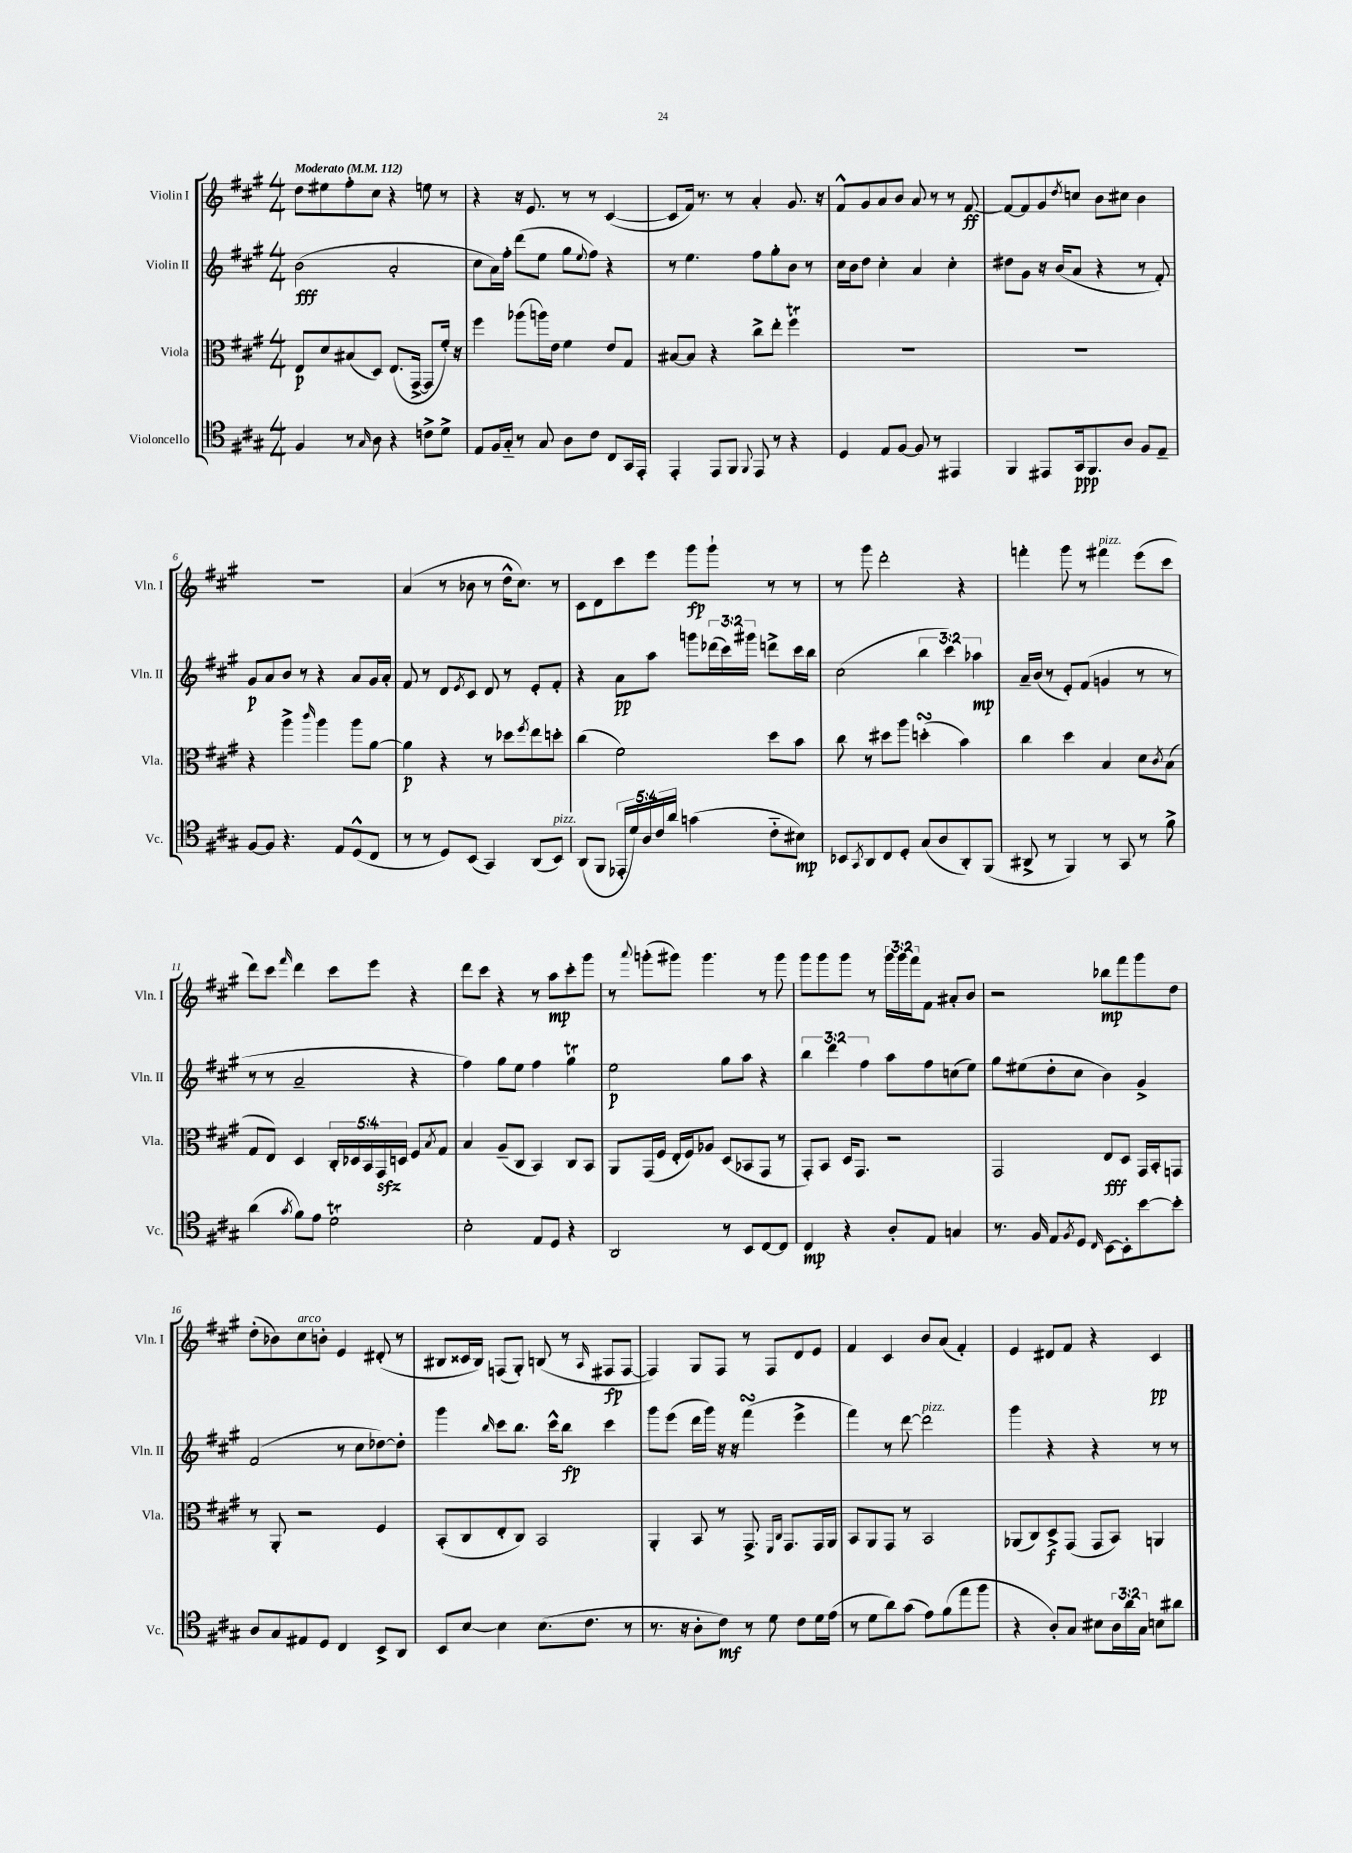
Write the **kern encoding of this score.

**kern	**dynam	**kern	**dynam	**kern	**dynam	**kern	**dynam
*part4	*part4	*part3	*part3	*part2	*part2	*part1	*part1
*staff4	*staff4	*staff3	*staff3	*staff2	*staff2	*staff1	*staff1
*I"Violoncello	*	*I"Viola	*	*I"Violin II	*	*I"Violin I	*
*I'Vc.	*	*I'Vla.	*	*I'Vln. II	*	*I'Vln. I	*
*clefC4	*	*clefC3	*	*clefG2	*	*clefG2	*
*k[f#c#g#]	*	*k[f#c#g#]	*	*k[f#c#g#]	*	*k[f#c#g#]	*
*M4/4	*	*M4/4	*	*M4/4	*	*M4/4	*
*MM112	*	*MM112	*	*MM112	*	*MM112	*
=1	=1	=1	=1	=1	=1	=1	=1
!	!	!	!	!	!	!LO:TX:a:B:t=Moderato	!
4F#/	.	8E/L	p	(2b\	fff	8dd\L	.
.	.	8d/	.	.	.	8ee#X\	.
8r	.	(8B#X/	.	.	.	8ff#'\	.
16qqG#/	.	.	.	.	.	.	.
8A\	.	8D/J)	.	.	.	8cc#\J	.
4r	.	(8.E/L	.	2a'/	.	4r	.
.	.	[16GG#^/Jk	.	.	.	.	.
8cn^\L	.	8GG#/L]	.	.	.	8een\	.
8d^\J	.	16f#'/Jk)	.	.	.	8r	.
.	.	16r	.	.	.	.	.
=2	=2	=2	=2	=2	=2	=2	=2
8E/L	.	4ff#\	.	8cc#\L	.	4r	.
16F#/L	.	.	.	16a\L)	.	.	.
16G#/JJ	.	.	.	16ff#'\JJ	.	.	.
8r	.	(8aa-X\L	.	(8ddd\L	.	16r	.
.	.	.	.	.	.	8.e/	.
8G#/	.	16aan\L)	.	8ee\J	.	.	.
.	.	16e\JJ	.	.	.	.	.
8A\L	.	4f#\	.	8gg#\L	.	8r	.
.	.	.	.	8qqee/	.	.	.
8c#\J	.	.	.	8ff#\J)	.	8r	.
8C#/L	.	8e/L	.	4r	.	([4c#/	.
16GG#/L	.	8G#/J	.	.	.	.	.
16EE'/JJ	.	.	.	.	.	.	.
=3	=3	=3	=3	=3	=3	=3	=3
4EE'/	.	[8B#X/L	.	8r	.	8c#/L]	.
.	.	8B#/J]	.	4.ee\	.	16f#/Jk)	.
.	.	.	.	.	.	8.r	.
8EE/L	.	4r	.	.	.	.	.
8FF#/J	.	.	.	.	.	8r	.
8qqFF#/	.	.	.	.	.	.	.
8EE/	.	8cc#^\L	.	8ff#\L	.	4a'/	.
8r	.	8ee'\J	.	8gg#'\	.	.	.
4r	.	4ff#T\	.	8b\J	.	8.g#/	.
.	.	.	.	8r	.	.	.
.	.	.	.	.	.	16r	.
=4	=4	=4	=4	=4	=4	=4	=4
4D/	.	1r	.	16cc#\LL	.	8f#^^/L	.
.	.	.	.	16b\J	.	.	.
.	.	.	.	8dd\J	.	8g#/	.
8E/L	.	.	.	4cc#'\	.	8a/	.
[8F#/J	.	.	.	.	.	8b/J	.
8F#/]	.	.	.	4a/	.	8a/	.
8r	.	.	.	.	.	8r	.
4EE#X/	.	.	.	4cc#'\	.	8r	.
.	.	.	.	.	.	[8f#/	ff
=5	=5	=5	=5	=5	=5	=5	=5
4FF#/	.	1r	.	8dd#X\L	.	8f#/L_	.
.	.	.	.	8g#\J	.	8f#/]	.
8EE#X/L	.	.	.	16r	.	8g#/	.
.	.	.	.	(16b/KL	.	.	.
.	.	.	.	.	.	8qdd/	.
16GG#/k	ppp	.	.	8a/J	.	8ccn/J	.
8.FF#/	.	.	.	.	.	.	.
.	.	.	.	4r	.	8b\L	.
8A/J	.	.	.	.	.	8cc#X\J	.
8F#/L	.	.	.	8r	.	4b\	.
8E~/J	.	.	.	8f#'/)	.	.	.
!!LO:LB:g=z
=6	=6	=6	=6	=6	=6	=6	=6
[8F#/L	.	4r	.	8g#/L	p	1r	.
8F#/J]	.	.	.	8a/	.	.	.
4.r	.	4aa^\	.	8b/J	.	.	.
.	.	.	.	8r	.	.	.
.	.	16qqccc#/	.	.	.	.	.
.	.	4aa\	.	4r	.	.	.
8E/L	.	.	.	.	.	.	.
(8D^^/	.	8aa\L	.	8a/L	.	.	.
8C#/J	.	[8a\J	.	16g#/L	.	.	.
.	.	.	.	16a'/JJ	.	.	.
=7	=7	=7	=7	=7	=7	=7	=7
8r	.	4a\]	p	8f#/	.	(4a/	.
8r	.	.	.	8r	.	.	.
8D/L)	.	4r	.	8d/L	.	8r	.
.	.	.	.	8qe/	.	.	.
(8BB/J	.	.	.	8c#/J	.	8b-X\	.
4GG#/)	.	8r	.	8d/	.	8r	.
.	.	8dd-X\L	.	8r	.	16dd^^\KL	.
.	.	.	.	.	.	8.cc#\J)	.
.	.	8qff#/	.	.	.	.	.
(8AA/L	.	8ee\	.	8e'/L	.	.	.
!LO:TX:a:i:t=pizz.	!	!	!	!	!	!	!
8BB/J)	.	8ddn'\J	.	8f#'/J	.	8r	.
=8	=8	=8	=8	=8	=8	=8	=8
(8AA/L	.	(4cc#\	.	4r	.	8c#\L	.
8FF#/J	.	.	.	.	.	8d\	.
20EE-X'/LL	.	2f#\)	.	8a\L	pp	8ccc#\	.
20d/)	.	.	.	.	.	.	.
20A/	.	.	.	.	.	.	.
.	.	.	.	8aa\J	.	8eee\J	.
20c#/	.	.	.	.	.	.	.
20a/JJ	.	.	.	.	.	.	.
(4gn\	.	.	.	8gggn\L	.	8ggg#\L	fp
.	.	.	.	(24ddd-X\L	.	8ggg#`\J	.
.	.	.	.	24ccc#\)	.	.	.
.	.	.	.	24ggg#X\JJ	.	.	.
8c#\L	.	8dd\L	.	8dddn^\L	.	8r	.
8B#X\J)	mp	8b\J	.	16ccc#\L	.	8r	.
.	.	.	.	16bb\JJ	.	.	.
=9	=9	=9	=9	=9	=9	=9	=9
8BB-X/L	.	8cc#\	.	(2cc#\	.	8r	.
8qGG#/	.	.	.	.	.	.	.
8AA/	.	8r	.	.	.	8ggg#\	.
8C#/	.	8dd#X\L	.	.	.	2ddd'\	.
8D'/J	.	8aa\J	.	.	.	.	.
(8G#/L	.	(4ddnsSSs'\	.	6bb\	.	.	.
8A/	.	.	.	.	.	.	.
.	.	.	.	6ccc#\)	.	.	.
8AA'/)	.	4b\)	.	.	.	4r	.
.	.	.	.	6aa-X\	mp	.	.
(8FF#/J	.	.	.	.	.	.	.
=10	=10	=10	=10	=10	=10	=10	=10
8AA#X^/	.	4cc#\	.	16a~/LL	.	4fffn'\	.
.	.	.	.	(16b/JJ	.	.	.
8r	.	.	.	8r	.	.	.
4FF#/)	.	4dd\	.	8e'/L)	.	8ggg#\	.
.	.	.	.	(8f#/J	.	8r	.
!	!	!	!	!	!	!LO:TX:a:i:t=pizz.	!
8r	.	4B/	.	4gn/	.	4fff#X\	.
8GG#/	.	.	.	.	.	.	.
8r	.	8d\L	.	8r	.	(8eee\L	.
.	.	8qc#/	.	.	.	.	.
8f#^\	.	(8B\J	.	8r	.	8ccc#\J	.
!!LO:LB:g=z
=11	=11	=11	=11	=11	=11	=11	=11
(4a\	.	8G#/L	.	8r	.	8ddd\L)	.
.	.	8E/J)	.	8r	.	8ccc#\J	.
8qg#/	.	.	.	.	.	16qqfff#/	.
8f#\L)	.	4D/	.	2a~/	.	4ddd\	.
8e\J	.	.	.	.	.	.	.
2dT\	.	20C#'/LL	.	.	.	8ccc#\L	.
.	.	20D-X/	.	.	.	.	.
.	.	20BB/	.	.	.	.	.
.	.	.	.	.	.	8eee\J	.
.	.	20GG#zz/	.	.	.	.	.
.	.	20Dn/JJ	.	.	.	.	.
.	.	8F#/L	.	4r	.	4r	.
.	.	8qB/	.	.	.	.	.
.	.	8G#/J	.	.	.	.	.
=12	=12	=12	=12	=12	=12	=12	=12
2B'\	.	4B/	.	4ff#\)	.	8ddd\L	.
.	.	.	.	.	.	8ccc#\J	.
.	.	(8A~/L	.	8gg#\L	.	4r	.
.	.	8C#/J	.	8ee\J	.	.	.
8E/L	.	4BB/)	.	4ff#\	.	8r	.
8D/J	.	.	.	.	.	8aa\L	mp
4r	.	8C#/L	.	4gg#t\	.	8ccc#'\	.
.	.	8BB/J	.	.	.	8ggg#\J	.
=13	=13	=13	=13	=13	=13	=13	=13
2AA/	.	8AA/L	.	2ee\	p	8r	.
.	.	.	.	.	.	8qqaaa/	.
.	.	(16GG#/L	.	.	.	(8gggn'\L	.
.	.	16F#/JJ	.	.	.	.	.
.	.	16E'/LL	.	.	.	8ggg#X\J)	.
.	.	16F#/J)	.	.	.	.	.
.	.	8A-X/J	.	.	.	4.ggg#\	.
8r	.	(8D/L	.	8gg#\L	.	.	.
8BB/L	.	8BB-X/	.	8aa\J	.	.	.
[8C#/	.	8GG#/J	.	4r	.	8r	.
8C#/J]	.	8r	.	.	.	8ggg#\	.
=14	=14	=14	=14	=14	=14	=14	=14
4C#/	mp	8GG#'/L)	.	6bb\	.	8ggg#\L	.
.	.	8BB/J	.	.	.	8ggg#\	.
.	.	.	.	6ddd\	.	.	.
4r	.	16D/KL	.	.	.	8ggg#\J	.
.	.	8.GG#/J	.	.	.	.	.
.	.	.	.	6ff#\	.	.	.
.	.	.	.	.	.	8r	.
8A'/L	.	2r	.	8aa\L	.	24ggg#\LL	.
.	.	.	.	.	.	24ggg#\	.
.	.	.	.	.	.	24fff#\J	.
8E/J	.	.	.	8ff#\	.	8f#\J	.
4Gn/	.	.	.	(8ccn\	.	8a#X'/L	.
.	.	.	.	8ee\J)	.	8b/J	.
=15	=15	=15	=15	=15	=15	=15	=15
8.r	.	2GG#/	.	8gg#\L	.	2r	.
.	.	.	.	(8ee#X\	.	.	.
16F#/	.	.	.	.	.	.	.
8E/L	.	.	.	8dd'\	.	.	.
8qF#/	.	.	.	.	.	.	.
8D/J	.	.	.	8cc#\J	.	.	.
16qqC#/	.	.	.	.	.	.	.
[8BB\L	.	8E/L	fff	4b\)	.	8bb-X\L	mp
8BB'\]	.	8D/J	.	.	.	8fff#\	.
[8b\	.	16GG#/LL	.	4g#^/	.	8ggg#\	.
.	.	16BB'/J	.	.	.	.	.
8b'\J]	.	8GGn/J	.	.	.	8dd\J	.
!!LO:LB:g=z
=16	=16	=16	=16	=16	=16	=16	=16
8A/L	.	8r	.	(2f#/	.	(8dd'\L	.
8G#/	.	8AA'/	.	.	.	8b-X\)	.
!	!	!	!	!	!	!LO:TX:a:i:t=arco	!
8E#X/	.	2r	.	.	.	8cc#\	.
8D/J	.	.	.	.	.	8bn'\J	.
4C#/	.	.	.	8r	.	4e/	.
.	.	.	.	8cc#\L	.	.	.
8BB^/L	.	4F#/	.	[8dd-X\)	.	(8d#X'/	.
8AA/J	.	.	.	8dd-'\J]	.	8r	.
=17	=17	=17	=17	=17	=17	=17	=17
8BB/L	.	(8BB'/L	.	4ggg#\	.	8B#X/L	.
[8B/J	.	8C#/	.	.	.	16c##X/L	.
.	.	.	.	.	.	16B#/JJ)	.
.	.	.	.	16qqbb/	.	.	.
4B\]	.	8E'/	.	8ccc#\L	.	(8Fn/L	.
.	.	8C#/J)	.	8.bb\J	.	8G#'/J)	.
(8.B\L	.	2BB/	.	.	.	(8Bn/	.
.	.	.	.	16ccc#^^\KL	.	.	.
.	.	.	.	8bb\J	fp	8r	.
8.c#\J	.	.	.	.	.	.	.
.	.	.	.	.	.	16qqA/	.
.	.	.	.	4ccc#\	.	8F#X/L	fp
8r	.	.	.	.	.	[8F#/J	.
=18	=18	=18	=18	=18	=18	=18	=18
8.r	.	4AA'/	.	8ggg#\L	.	4F#/])	.
.	.	.	.	(8eee\J	.	.	.
16r	.	.	.	.	.	.	.
8A'\L	.	8BB/	.	16ddd\LL	.	8G#/L	.
.	.	.	.	16ggg#\JJ)	.	.	.
8c#\J)	mf	8r	.	16r	.	8F#/J	.
.	.	.	.	16r	.	.	.
8r	.	8.GG#^/	.	(4fff#sSSS\	.	8r	.
8d\	.	.	.	.	.	8F#/L	.
.	.	16qqFF#/LL	.	.	.	.	.
.	.	16qqC#/JJ	.	.	.	.	.
.	.	8.GG#/L	.	.	.	.	.
8c#\L	.	.	.	4eee^\	.	8d/	.
16d\L	.	16GG#/L	.	.	.	8e/J	.
(16e\JJ	.	16AA/JJ	.	.	.	.	.
=19	=19	=19	=19	=19	=19	=19	=19
8r	.	8BB/L	.	4fff#\)	.	4f#/	.
8d\L	.	8AA/	.	.	.	.	.
8a\)	.	8GG#/J	.	8r	.	4c#/	.
(8g#\J	.	8r	.	[8ddd\	.	.	.
!	!	!	!	!LO:TX:a:i:t=pizz.	!	!	!
8e\L)	.	2BB/	.	2ddd\]	.	8b/L	.
(8f#\	.	.	.	.	.	(8a/J	.
8ee\	.	.	.	.	.	4f#'/)	.
8ff#\J	.	.	.	.	.	.	.
=20	=20	=20	=20	=20	=20	=20	=20
4r	.	(8AA-X/L	.	4ggg#\	.	4e/	.
.	.	8C#/)	.	.	.	.	.
8A'/L)	.	8D^/	f	4r	.	8d#X/L	.
8G#/J	.	(8GG#/J	.	.	.	8f#/J	.
8B#X\L	.	8GG#/L	.	4r	.	4r	.
24A\L	.	8BB/J)	.	.	.	.	.
24a\	.	.	.	.	.	.	.
24G#\JJ	.	.	.	.	.	.	.
8Bn\L	.	4AAn/	.	8r	.	4c#/	pp
8a#X\J	.	.	.	8r	.	.	.
==	==	==	==	==	==	==	==
*-	*-	*-	*-	*-	*-	*-	*-
